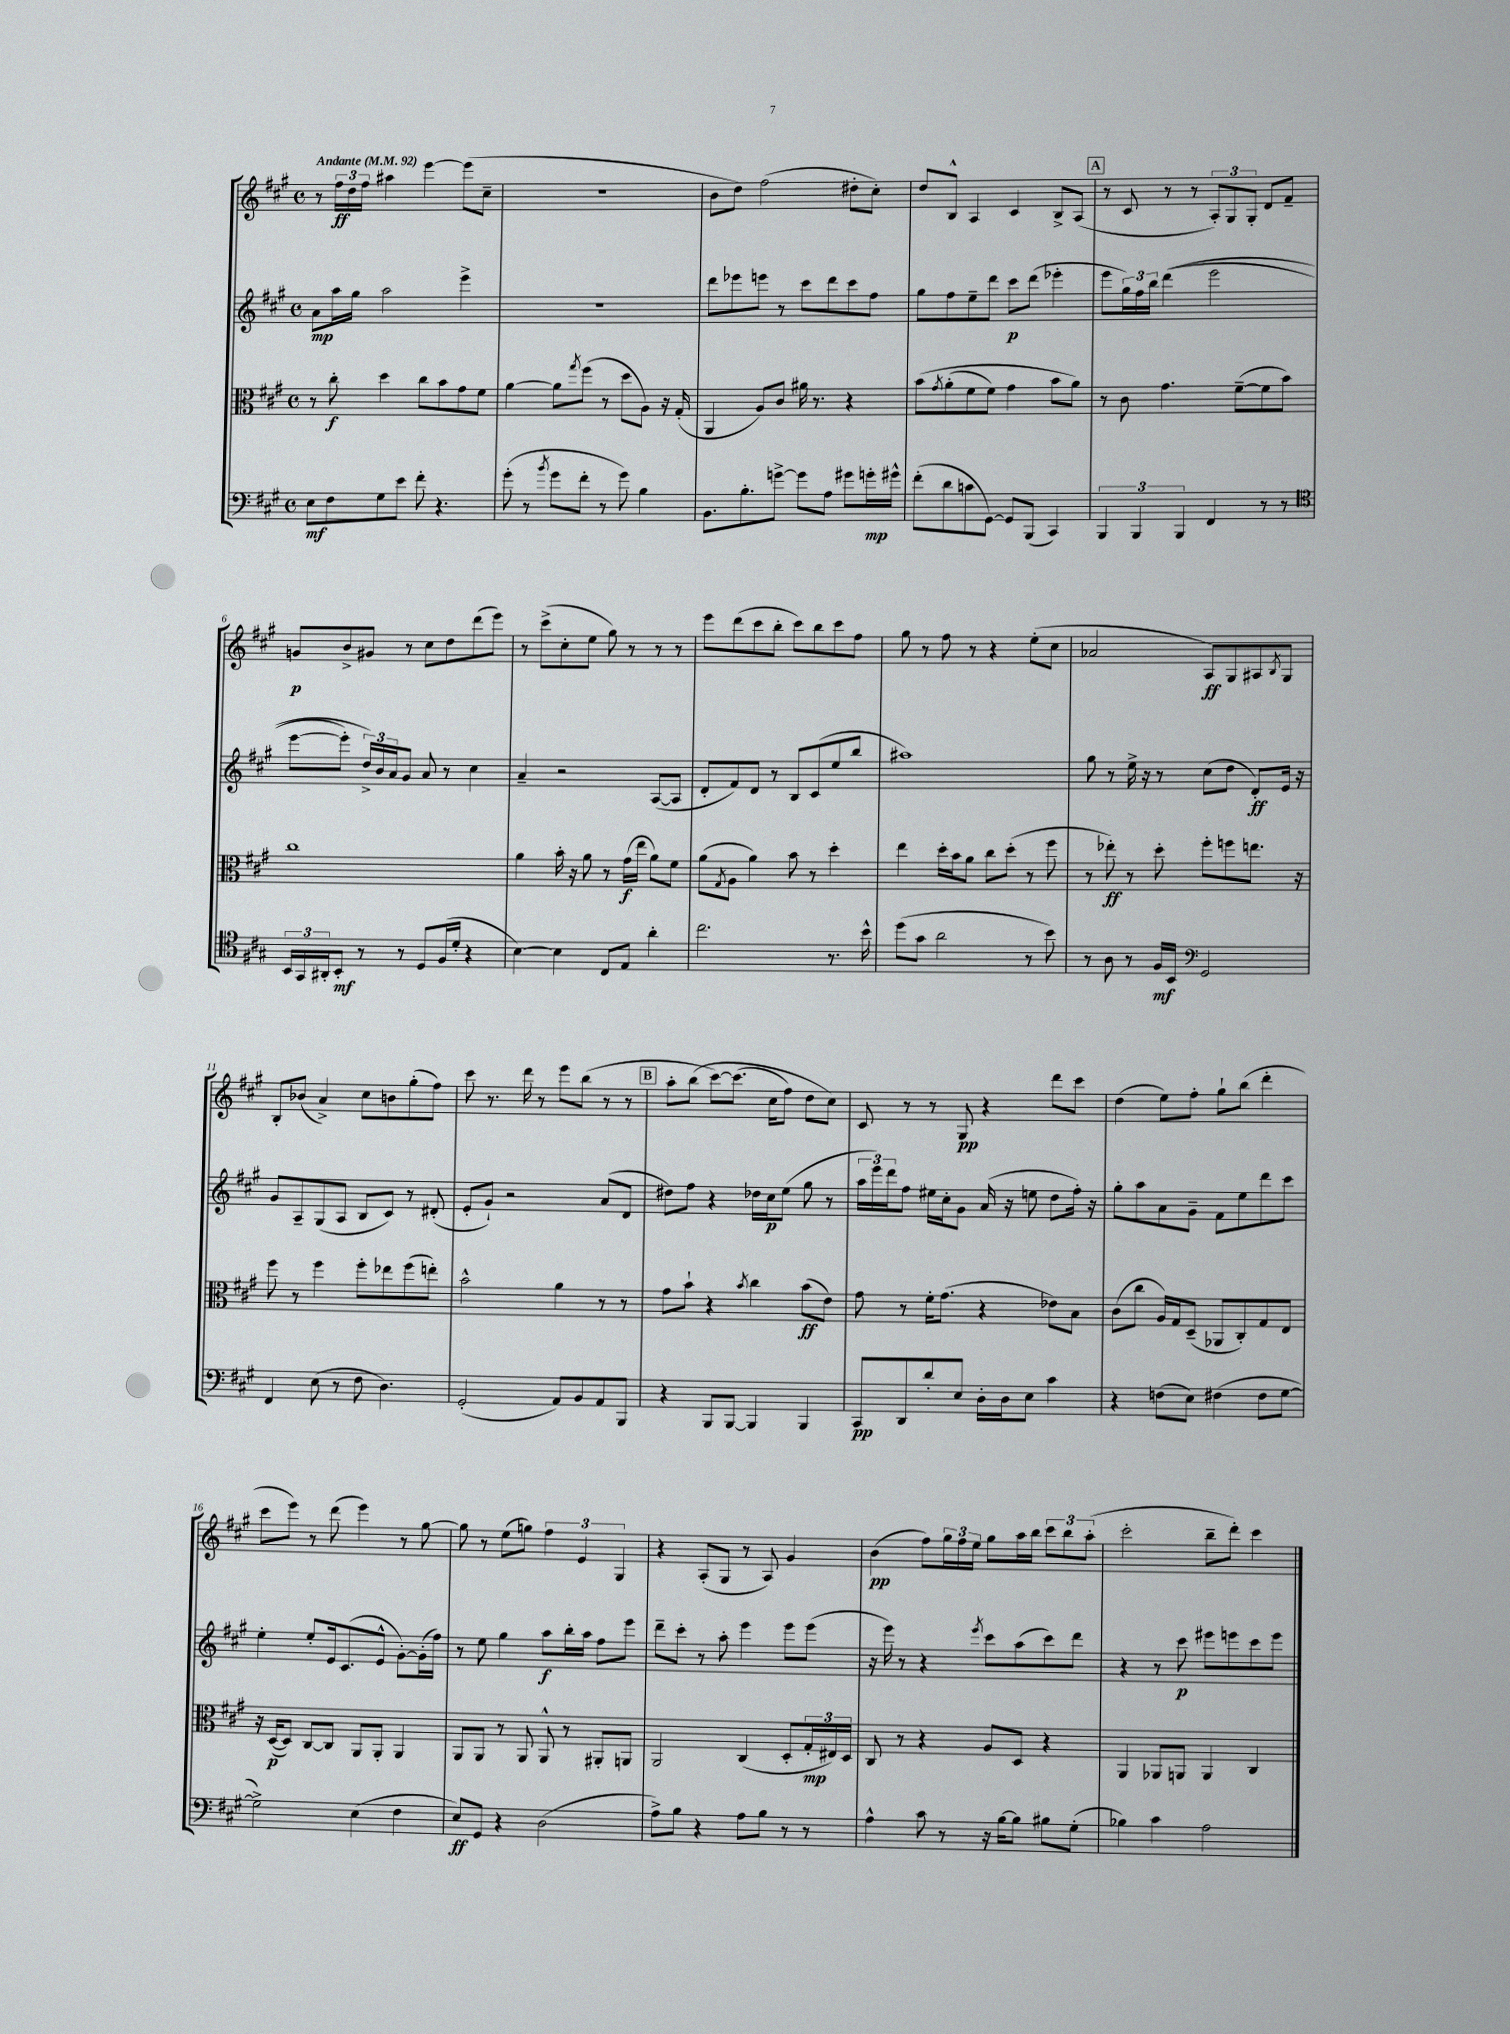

**kern	**dynam	**kern	**dynam	**kern	**dynam	**kern	**dynam
*part4	*part4	*part3	*part3	*part2	*part2	*part1	*part1
*staff4	*staff4	*staff3	*staff3	*staff2	*staff2	*staff1	*staff1
*clefF4	*	*clefC3	*	*clefG2	*	*clefG2	*
*k[f#c#g#]	*	*k[f#c#g#]	*	*k[f#c#g#]	*	*k[f#c#g#]	*
*M4/4	*	*M4/4	*	*M4/4	*	*M4/4	*
*met(c)	*	*met(c)	*	*met(c)	*	*met(c)	*
*MM92	*	*MM92	*	*MM92	*	*MM92	*
=1	=1	=1	=1	=1	=1	=1	=1
!	!	!	!	!	!	!LO:TX:a:B:t=Andante	!
8E\L	mf	8r	.	8a\L	mp	8r	.
8F#\	.	8cc#'\	f	16aa\L	.	24ff#\LL	ff
.	.	.	.	.	.	24dd\	.
.	.	.	.	16gg#\JJ	.	.	.
.	.	.	.	.	.	24ff#\JJ	.
8G#\	.	4dd\	.	2aa\	.	4aa#X\	.
8e\J	.	.	.	.	.	.	.
8f#'\	.	8cc#\L	.	.	.	[4eee\	.
4.r	.	8b\	.	.	.	.	.
.	.	8g#\	.	4eee^\	.	(8eee\L]	.
.	.	8f#\J	.	.	.	8cc#~\J	.
=2	=2	=2	=2	=2	=2	=2	=2
(8g#'\	.	[4a\	.	1r	.	1r	.
8r	.	.	.	.	.	.	.
8qb/	.	.	.	.	.	.	.
8g#\L	.	8a\L]	.	.	.	.	.
.	.	8qgg#/	.	.	.	.	.
8f#'\J	.	(8ff#\J	.	.	.	.	.
8r	.	8r	.	.	.	.	.
8g#\)	.	8dd\L	.	.	.	.	.
4B\	.	8A\J)	.	.	.	.	.
.	.	16r	.	.	.	.	.
.	.	(16G#'/	.	.	.	.	.
=3	=3	=3	=3	=3	=3	=3	=3
8.BB\L	.	4AA/	.	8ddd\L	.	8b\L	.
.	.	.	.	8eee-X\	.	8dd\J)	.
8.B'\	.	.	.	.	.	.	.
.	.	8A/L)	.	8eeen\J	.	(2ff#\	.
[8gn^\J	.	8c#/J	.	8r	.	.	.
8g\L]	.	16a#X\	.	8ccc#\L	.	.	.
.	.	8.r	.	.	.	.	.
8A\J	.	.	.	8ddd\	.	.	.
8g#X\L	.	4r	.	8ccc#\	.	8dd#X'\L	.
16gn'\L	mp	.	.	8ff#\J	.	8cc#'\J)	.
16g#X^^\JJ	.	.	.	.	.	.	.
=4	=4	=4	=4	=4	=4	=4	=4
(8f#'\L	.	(8b\L	.	8gg#\L	.	8dd/L	.
.	.	8qg#/	.	.	.	.	.
8d\	.	(8a'\	.	8ff#\	.	8B^^/J	.
8cn\	.	8f#\	.	8ee~\	.	4A/	.
[8GG#\J)	.	8f#\J)	.	8ddd\J	.	.	.
8GG#/L]	.	4g#\	.	8ccc#\L	p	4c#/	.
(8BBB/J	.	.	.	(8ddd\J	.	.	.
4CC#/)	.	8b\L	.	4eee-X'\	.	8B^/L	.
.	.	8a\J)	.	.	.	(8A/J	.
!!LO:REH:place=s1:t=A
=5	=5	=5	=5	=5	=5	=5	=5
6BBB/	.	8r	.	8eee\L	.	8r	.
.	.	8c#\	.	24gg#\L)	.	8c#/	.
6BBB/	.	.	.	24ff#\	.	.	.
.	.	.	.	24bb\JJ	.	.	.
.	.	4.g#\	.	((4ddd\	.	8r	.
6BBB/	.	.	.	.	.	.	.
.	.	.	.	.	.	8r	.
4FF#/	.	.	.	2eee\	.	12A'/L)	.
.	.	.	.	.	.	12G#/	.
.	.	([8f#~\L	.	.	.	.	.
.	.	.	.	.	.	12G#'/J	.
8r	.	8f#\]	.	.	.	8d/L	.
8r	.	8b\J)	.	.	.	8f#~/J	.
!!LO:LB:g=z
=6	=6	=6	=6	=6	=6	=6	=6
*clefC4	*	*	*	*	*	*	*
24BB/LL	.	1cc#	.	[8eee\L	.	8gn/L	p
24GG#/	.	.	.	.	.	.	.
24AA#X'/J	.	.	.	.	.	.	.
8BB'/J	mf	.	.	8eee'\J])	.	8b^/	.
8r	.	.	.	24dd^/LL)	.	8g#X/J	.
.	.	.	.	24b/	.	.	.
.	.	.	.	24a/J	.	.	.
8r	.	.	.	8g#/J	.	8r	.
8D/L	.	.	.	8a/	.	8cc#\L	.
(16F#/L	.	.	.	8r	.	8dd\	.
16d'/JJ	.	.	.	.	.	.	.
4r	.	.	.	4cc#\	.	(8ddd\	.
.	.	.	.	.	.	8eee\J)	.
=7	=7	=7	=7	=7	=7	=7	=7
[4B\)	.	4a\	.	4a~/	.	8r	.
.	.	.	.	.	.	(8ccc#^\L	.
4B\]	.	16b'\	.	2r	.	8cc#'\	.
.	.	16r	.	.	.	.	.
.	.	8a\	.	.	.	8ee\J	.
8C#/L	.	8r	.	.	.	8gg#\)	.
8E/J	.	(16g#\LL	f	.	.	8r	.
.	.	16ee\JJ	.	.	.	.	.
4a'\	.	8a\L)	.	([8A/L	.	8r	.
.	.	8f#\J	.	8A/J]	.	8r	.
=8	=8	=8	=8	=8	=8	=8	=8
2.cc#\	.	(8a\L	.	8d'/L	.	8eee\L	.
.	.	8qG#/	.	.	.	.	.
.	.	8A\J	.	8f#/)	.	(8ddd\	.
.	.	4a\)	.	8d/J	.	8ccc#\	.
.	.	.	.	8r	.	8bb'\J	.
.	.	8b\	.	8B/L	.	8ccc#\L)	.
.	.	8r	.	(8c#/	.	8bb\	.
8.r	.	4dd'\	.	8ee/	.	8ccc#\	.
.	.	.	.	8bb/J	.	8ff#\J	.
16b^^\	.	.	.	.	.	.	.
=9	=9	=9	=9	=9	=9	=9	=9
(8dd\L	.	4ee\	.	1aa#X)	.	8gg#\	.
8g#\J	.	.	.	.	.	8r	.
2a\	.	16dd'\LL	.	.	.	8ff#\	.
.	.	16b\J	.	.	.	.	.
.	.	8a\J	.	.	.	8r	.
.	.	8cc#\L	.	.	.	4r	.
.	.	(8dd'\J	.	.	.	.	.
8r	.	8r	.	.	.	(8ee'\L	.
8b\)	.	8ff#\	.	.	.	8cc#\J	.
=10	=10	=10	=10	=10	=10	=10	=10
8r	.	8r	.	8gg#\	.	2a-X/	.
8A\	.	8ee-X'\)	ff	8r	.	.	.
8r	.	8r	.	16ee^\	.	.	.
.	.	.	.	16r	.	.	.
16F#/LL	mf	8dd'\	.	8r	.	.	.
16BB/JJ	.	.	.	.	.	.	.
*clefF4	*	*	*	*	*	*	*
2GG#/	.	8ff#'\L	.	(8cc#\L	.	8A/L)	ff
.	.	8ffn\	.	8dd\J	.	8G#/	.
.	.	8.een\J	.	8d'/L)	ff	8A#X/	.
.	.	.	.	.	.	8qB/	.
.	.	.	.	16e/Jk	.	8G#/J	.
.	.	16r	.	16r	.	.	.
!!LO:LB:g=z
=11	=11	=11	=11	=11	=11	=11	=11
4FF#/	.	8ff#\	.	8g#/L	.	8B'/L	.
.	.	8r	.	8A~/	.	(8b-X/J	.
(8E\	.	4ff#\	.	(8G#/	.	4a^/)	.
8r	.	.	.	8A/J	.	.	.
8F#\	.	8ff#'\L	.	8B/L	.	8cc#\L	.
4.D\)	.	8ee-X\	.	8c#/J)	.	8bn\	.
.	.	(8ff#\	.	8r	.	(8gg#'\	.
.	.	8een'\J)	.	(8d#X'/	.	8ff#\J)	.
=12	=12	=12	=12	=12	=12	=12	=12
(2GG#'/	.	2b^^\	.	8e'/L	.	8ccc#\	.
.	.	.	.	8g#`/J)	.	8.r	.
.	.	.	.	2r	.	.	.
.	.	.	.	.	.	16ddd\	.
.	.	.	.	.	.	8r	.
8AA/L)	.	4a\	.	.	.	8eee\L	.
8BB/	.	.	.	.	.	(8bb\J	.
8AA/	.	8r	.	(8a/L	.	8r	.
8BBB/J	.	8r	.	8d/J	.	8r	.
!!LO:REH:place=s1:t=B
=13	=13	=13	=13	=13	=13	=13	=13
4r	.	8g#\L	.	8dd#X\L)	.	8aa'\L	.
.	.	8b`\J	.	8ff#\J	.	(8bb\J	.
8BBB/L	.	4r	.	4r	.	[8ccc#\L)	.
[8BBB/J	.	.	.	.	.	(8.ccc#\J]	.
.	.	8qb/	.	.	.	.	.
4BBB/]	.	4cc#\	.	16dd-X\LL	.	.	.
.	.	.	.	16cc#\J	p	16cc#\KL	.
.	.	.	.	(8ee\J	.	8ff#\J)	.
4BBB/	.	(8b\L	ff	8gg#\	.	8dd\L	.
.	.	8e\J)	.	8r	.	8cc#\J)	.
=14	=14	=14	=14	=14	=14	=14	=14
8CC#/L	pp	8g#\	.	24aa\LL	.	8c#/	.
.	.	.	.	24eee\)	.	.	.
.	.	.	.	24ddd\J	.	.	.
8DD/	.	8r	.	8ff#\J	.	8r	.
8d'/	.	16f#'\KL	.	16ee#X\LL	.	8r	.
.	.	(8.g#\J	.	16cc#'\J	.	.	.
8E/J	.	.	.	8g#\J	.	8G#/	pp
16D'\LL	.	4r	.	(16a/	.	4r	.
16D\J	.	.	.	16r	.	.	.
8E\J	.	.	.	8een\	.	.	.
4c#\	.	8e-X\L)	.	8dd\L	.	8ddd\L	.
.	.	8B\J	.	16ff#'\Jk)	.	8ccc#\J	.
.	.	.	.	16r	.	.	.
=15	=15	=15	=15	=15	=15	=15	=15
4r	.	(8c#\L	.	8gg#'\L	.	(4dd\	.
.	.	8cc#\J	.	8aa\	.	.	.
(8Fn\L	.	16A/LL)	.	8a\	.	8ee\L)	.
.	.	16G#/J	.	.	.	.	.
8E\J)	.	(8D~/J	.	8g#~\J	.	8ff#'\J	.
(4F#X\	.	8AA-X/L	.	8f#\L	.	8gg#`\L	.
.	.	8C#'/)	.	8ee\	.	(8bb\J	.
8F#\L	.	8G#/	.	8ddd\	.	4ddd'\	.
[8G#\J	.	8E/J	.	8ccc#\J	.	.	.
!!LO:LB:g=z
=16	=16	=16	=16	=16	=16	=16	=16
2G#^\])	.	16r	.	4ee'\	.	8ccc#\L	.
.	.	([16D/KL	p	.	.	.	.
.	.	8D/J])	.	.	.	8eee\J)	.
.	.	[8C#/L	.	8ee'/L	.	8r	.
.	.	8C#/J]	.	16e/k	.	(8ddd\	.
.	.	.	.	(8.c#/	.	.	.
(4E\	.	8AA/L	.	.	.	4eee\)	.
.	.	8AA'/J	.	8e^^/J	.	.	.
4F#\	.	4AA/	.	[8g#'\L)	.	8r	.
.	.	.	.	(16g#'\L]	.	[8gg#\	.
.	.	.	.	16ff#\JJ)	.	.	.
=17	=17	=17	=17	=17	=17	=17	=17
8E/L)	ff	8AA/L	.	8r	.	8gg#\]	.
8GG#/J	.	8AA/J	.	8ee\	.	8r	.
4r	.	8r	.	4gg#\	.	(8ee\L	.
.	.	8AA/	.	.	.	8ggn\J)	.
(2D\	.	8AA^^/	.	8aa\L	f	6ff#\	.
.	.	8r	.	16bb'\L	.	.	.
.	.	.	.	.	.	6e/	.
.	.	.	.	16aa\JJ	.	.	.
.	.	8AA#X'/L	.	8ff#\L	.	.	.
.	.	.	.	.	.	6G#/	.
.	.	8AAn/J	.	8eee\J	.	.	.
=18	=18	=18	=18	=18	=18	=18	=18
8A^\L)	.	2AA/	.	8ddd~\L	.	4r	.
8B\J	.	.	.	8ccc#'\J	.	.	.
4r	.	.	.	8r	.	(8A'/L	.
.	.	.	.	8aa'\	.	8G#/J	.
8A\L	.	(4C#/	.	4eee\	.	8r	.
8B\J	.	.	.	.	.	8A/)	.
8r	.	8D'/L	.	8eee\L	.	4g#/	.
8r	.	24G#'/L	mp	(8eee\J	.	.	.
.	.	24E#X/)	.	.	.	.	.
.	.	24D/JJ	.	.	.	.	.
=19	=19	=19	=19	=19	=19	=19	=19
4A^^\	.	8C#/	.	16r	.	(4b\	pp
.	.	.	.	16eee\)	.	.	.
.	.	8r	.	8r	.	.	.
8c#\	.	4r	.	4r	.	8ff#\L)	.
8r	.	.	.	.	.	24gg#\L	.
.	.	.	.	.	.	24ff#\	.
.	.	.	.	.	.	24ee\JJ	.
.	.	.	.	8qeee/	.	.	.
16r	.	8A/L	.	8ccc#\L	.	8gg#\L	.
[16B\KL	.	.	.	.	.	.	.
8B\J]	.	8D/J	.	(8aa\	.	16aa\L	.
.	.	.	.	.	.	16bb\JJ	.
8B#X\L	.	4r	.	8ccc#\)	.	12ccc#\L	.
.	.	.	.	.	.	12bb\	.
(8G#'\J	.	.	.	8ddd\J	.	.	.
.	.	.	.	.	.	(12aa'\J	.
=20	=20	=20	=20	=20	=20	=20	=20
4B-X\)	.	4AA/	.	4r	.	2ccc#'\	.
4c#\	.	8AA-X/L	.	8r	.	.	.
.	.	8AAn/J	.	8ccc#\	p	.	.
2A\	.	4AA/	.	8eee#X\L	.	8bb~\L	.
.	.	.	.	8eeen\	.	8ddd'\J)	.
.	.	4C#/	.	8ccc#\	.	4ccc#\	.
.	.	.	.	8eee\J	.	.	.
==	==	==	==	==	==	==	==
*-	*-	*-	*-	*-	*-	*-	*-
